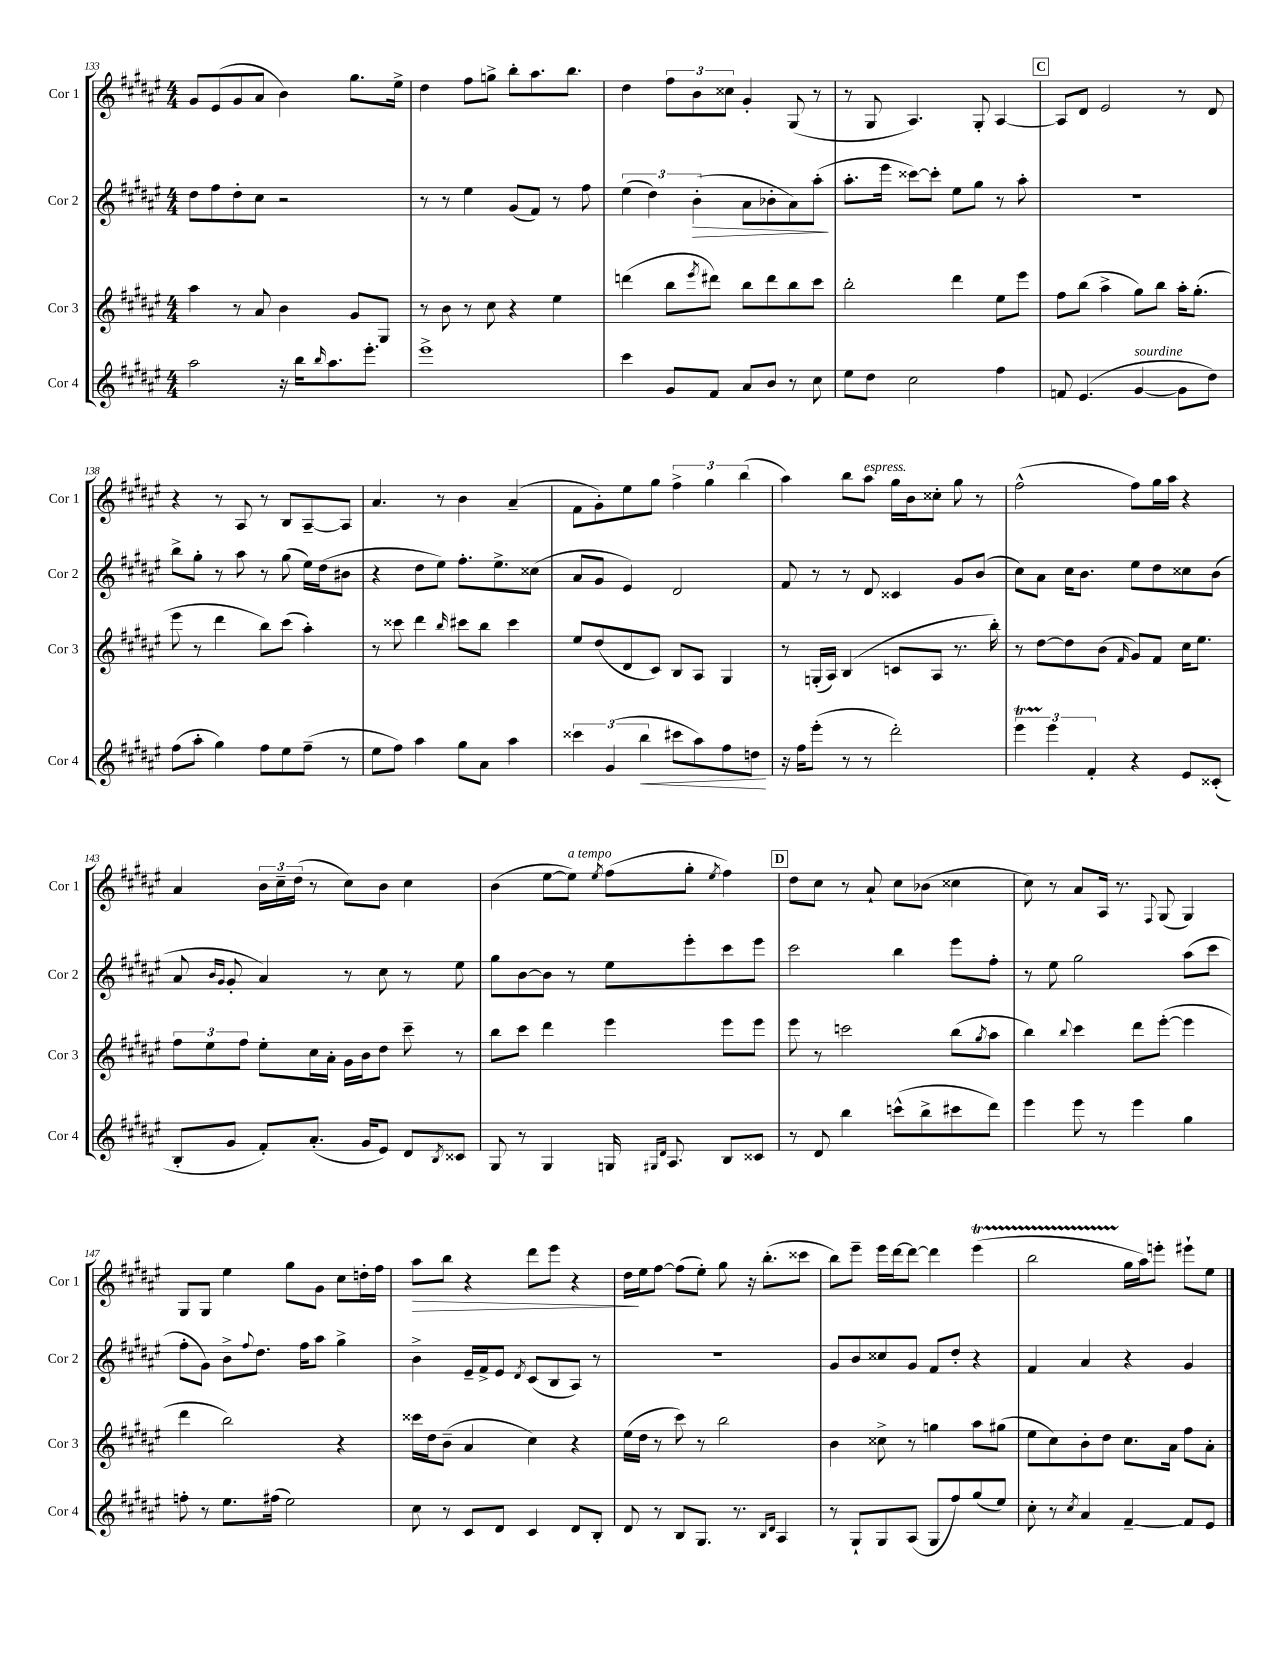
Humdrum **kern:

**kern	**kern	**kern	**kern
*staff4	*staff3	*staff2	*staff1
*clefG2	*clefG2	*clefG2	*clefG2
*k[f#c#g#d#a#e#]	*k[f#c#g#d#a#e#]	*k[f#c#g#d#a#e#]	*k[f#c#g#d#a#e#]
*M4/4	*M4/4	*M4/4	*M4/4
2aa#	4aa#	8dd#	8g#
.	.	8ff#	(8e#
.	8r	8dd#'	8g#
.	8a#	8cc#	8a#
16r	4b	2r	4b)
16bb	.	.	.
16qqbb	.	.	.
8.aa#	.	.	.
.	8g#	.	8.gg#
8.eee#'	.	.	.
.	8G#	.	.
.	.	.	16ee#^
=	=	=	=
1eee#^	8r	8r	4dd#
.	8b	8r	.
.	8r	4ee#	8ff#
.	8cc#	.	8gg^
.	4r	(8g#	8bb'
.	.	8f#)	8.aa#
.	4ee#	8r	.
.	.	.	8.bb
.	.	8ff#	.
=	=	=	=
4ccc#	(4ddd	(6ee#	4dd#
.	.	6dd#)	.
8g#	8bb	.	12ff#
.	.	(6b'	12b
.	8qeee#	.	.
8f#	8ddd#)	.	.
.	.	.	12cc##
8a#	8bb	8a#	4g#'
8b	8ddd#	8b-'	.
8r	8bb	8a#)	(8G#
8cc#	8ccc#	(8aa#'	8r
=	=	=	=
8ee#	2bb'	8.aa#'	8r
8dd#	.	.	8G#
.	.	16eee#	.
2cc#	.	[8ccc##)	4.A#)
.	.	8ccc##']	.
.	4ddd#	8ee#	.
.	.	8gg#	8G#'
4ff#	8ee#	8r	[4A#
.	8eee#	8aa#'	.
=	=	=	=
8f	8ff#	1r	8A#]
(4.e#	(8bb	.	8d#
.	4aa#^	.	2e#
[4g#	8gg#)	.	.
.	8bb	.	.
8g#]	16aa#'	.	8r
.	(8.gg#'	.	.
8dd#)	.	.	8d#
=	=	=	=
(8ff#	8eee#	8bb^	4r
8aa#'	8r	8gg#'	.
4gg#)	4ddd#	8r	8r
.	.	8aa#	8A#
8ff#	8bb)	8r	8r
8ee#	(8ccc#	(8gg#	8B
(8ff#~	4aa#')	16ee#)	[8A#~
.	.	(16dd#	.
8r	.	8b#	8A#]
=	=	=	=
8ee#	8r	4r	4.a#
8ff#)	8ccc##	.	.
4aa#	4ddd#	8dd#	.
.	.	8ee#)	8r
.	16qqbb	.	.
8gg#	8ccc#	8.ff#'	4b
8a#	8bb	.	.
.	.	8.ee#^	.
4aa#	4ccc#	.	(4a#~
.	.	(8cc##	.
=	=	=	=
6ccc##	8ee#	8a#	8f#
.	(8dd#	8g#	8g#')
(6g#	.	.	.
.	8d#	4e#)	8ee#
6bb	.	.	.
.	8c#)	.	8gg#
8ccc#	8B	2d#	6ff#^
8aa#)	8A#	.	.
.	.	.	6gg#
8ff#	4G#	.	.
.	.	.	(6bb
8dd	.	.	.
=	=	=	=
16r	8r	8f#	4aa#)
16ff#	.	.	.
(8eee#'	(16G'	8r	.
.	16A#)	.	.
8r	(4B	8r	8bb
8r	.	8d#	8aa#
2ddd#')	8c	4c##	16gg#
.	.	.	16b
.	8A#	.	8cc##'
.	8.r	8g#	8gg#
.	.	(8b	8r
.	16bb')	.	.
=	=	=	=
6eee#	8r	8cc#)	(2ff#^^
.	[8dd#	8a#	.
6eee#	.	.	.
.	8dd#]	16cc#	.
.	.	8.b	.
6f#'	.	.	.
.	(8b	.	.
.	16qqf#	.	.
4r	8g#)	8ee#	8ff#)
.	8f#	8dd#	16gg#
.	.	.	16aa#
8e#	16cc#	8cc##	4r
.	8.ee#	.	.
(8c##'	.	(8b	.
=	=	=	=
8B'	12ff#	8a#	4a#
.	12ee#	.	.
.	.	16qqb	.
.	.	16qqg#	.
8g#	.	8g#'	.
.	12ff#	.	.
8f#')	8ee#'	4a#)	24b
.	.	.	24cc#~
.	.	.	(24dd#
(8.a#'	16cc#	.	8r
.	16a#'	.	.
.	16g#	8r	8cc#)
16g#	16b	.	.
8e#)	8dd#	8cc#	8b
8d#	8ccc#~	8r	4cc#
8qB	.	.	.
8c##	8r	8ee#	.
=	=	=	=
8G#	8bb	8gg#	(4b
8r	8ccc#	[8b	.
4G#	4ddd#	8b]	[8ee#
.	.	8r	8ee#])
.	.	.	8qee#
16G	4eee#	8ee#	(8ff#
16qqG#	.	.	.
16qqd#	.	.	.
8.A#	.	.	.
.	.	8eee#'	8gg#'
.	.	.	8qee#
8B	8eee#	8ccc#	4ff#)
8c##	8eee#	8eee#	.
=	=	=	=
8r	8eee#	2ccc#	8dd#
8d#	8r	.	8cc#
4bb	2ccc	.	8r
.	.	.	8a#`
(8ccc^^	.	4bb	8cc#
8bb^	.	.	(8b-
8ccc#	(8bb	8eee#	4cc##
.	8qgg#	.	.
8ddd#)	8aa#	8ff#'	.
=	=	=	=
4eee#	4bb)	8r	8cc#)
.	.	8ee#	8r
.	8qqbb	.	.
8eee#	4ccc#	2gg#	8a#
8r	.	.	16A#
.	.	.	8.r
4eee#	8ddd#	.	.
.	.	.	8qqF#
.	([8eee#'	.	(8G#
4gg#	4eee#]	(8aa#	4G#)
.	.	8ccc#	.
=	=	=	=
8ff'	4ddd#	8ff#'	8G#
8r	.	8g#)	8G#
8.ee#	2bb)	8b^	4ee#
.	.	8qqff#	.
.	.	8.dd#	.
(16ff#	.	.	.
2ee#)	.	.	8gg#
.	.	16ff#	.
.	.	8aa#	8g#
.	4r	4gg#^	8cc#
.	.	.	16dd'
.	.	.	16ff#
=	=	=	=
8cc#	16ccc##	4b^	8aa#
.	16dd#	.	.
8r	(8b~	.	8bb
8c#	4a#	16e#~	4r
.	.	16f#^	.
8d#	.	8e#	.
.	.	8qd#	.
4c#	4cc#)	(8c#	8ddd#
.	.	8B	8eee#
8d#	4r	8A#)	4r
8B'	.	8r	.
=	=	=	=
8d#	(16ee#	1r	16dd#
.	16dd#	.	16ee#
8r	8r	.	[8ff#
8B	8ccc#)	.	(8ff#]
8.G#	8r	.	8ee#')
.	2bb	.	8gg#
8.r	.	.	.
.	.	.	16r
.	.	.	(8.bb'
16qqB	.	.	.
16qqd#	.	.	.
4A#	.	.	.
.	.	.	8ccc##
=	=	=	=
8r	4b	8g#	8bb)
8G#`	.	8b	8eee#~
8G#	8cc##^	8cc##	16eee#
.	.	.	[16ddd#
(8A#	8r	8g#	8ddd#_
8G#	4gg	8f#	4ddd#]
8ff#)	.	8dd#'	.
(8gg#	8aa#	4r	(4eee#
8ee#)	(8gg#	.	.
=	=	=	=
8cc#'	8ee#	4f#	2bb
8r	8cc#)	.	.
8qcc#	.	.	.
4a#	8b'	4a#	.
.	8dd#	.	.
[4f#~	8.cc#	4r	16gg#
.	.	.	16aa#)
.	.	.	8eee'
.	16a#	.	.
8f#]	8ff#	4g#	8eee#`
8e#	8a#'	.	8ee#
==	==	==	==
*-	*-	*-	*-
